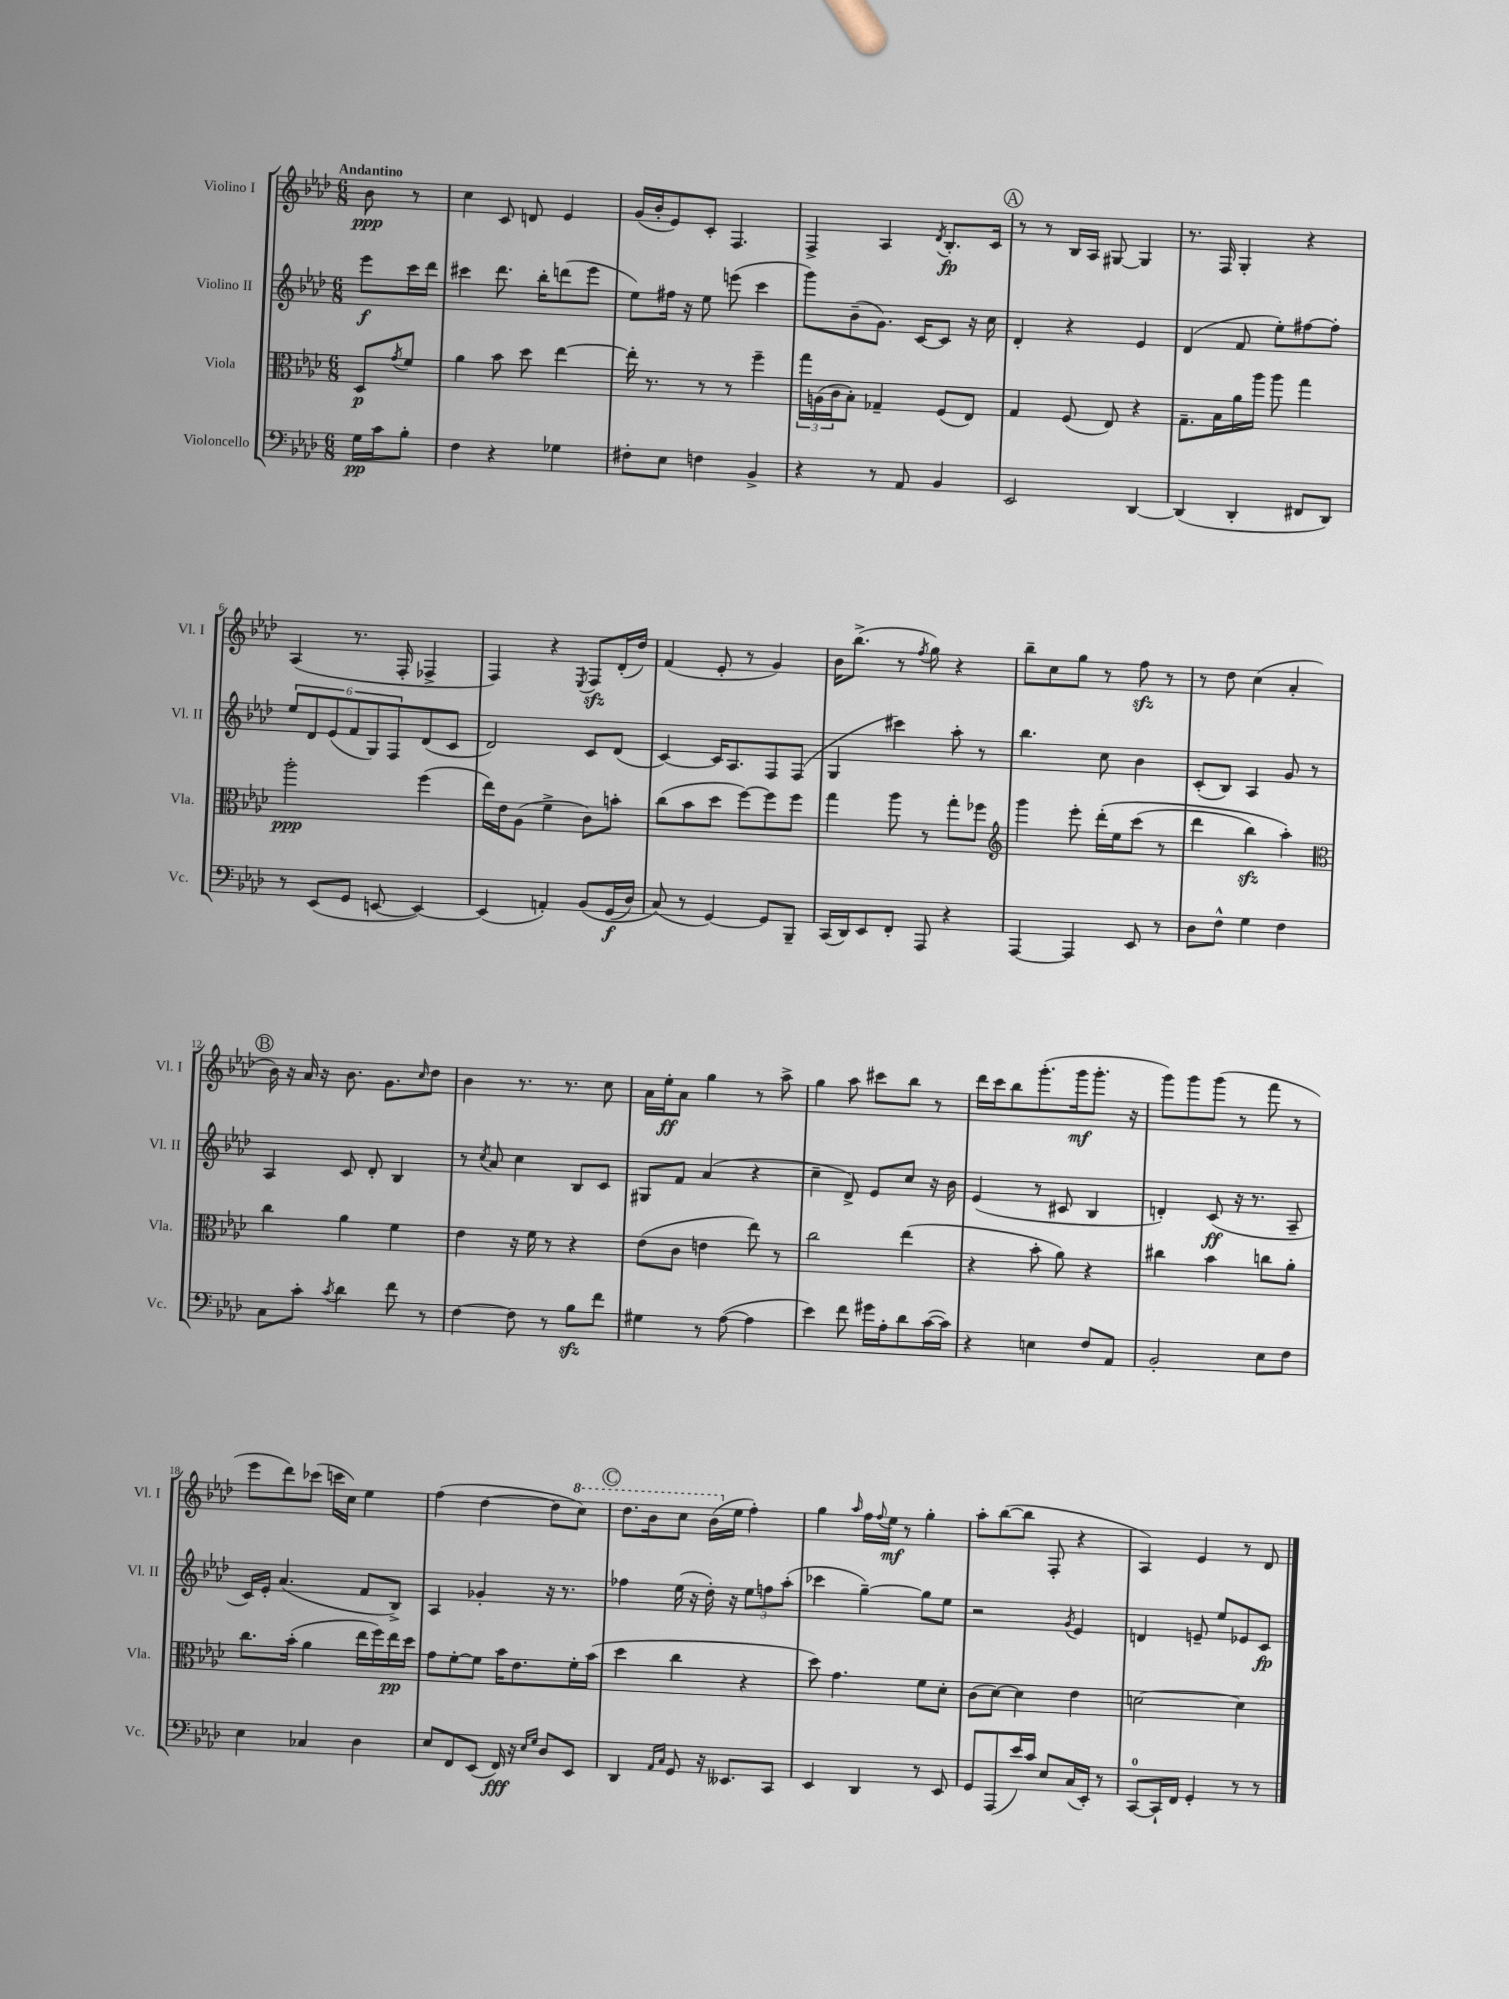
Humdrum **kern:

**kern	**kern	**kern	**kern
*staff4	*staff3	*staff2	*staff1
*clefF4	*clefC3	*clefG2	*clefG2
*k[b-e-a-d-]	*k[b-e-a-d-]	*k[b-e-a-d-]	*k[b-e-a-d-]
*M6/8	*M6/8	*M6/8	*M6/8
16G	8D-	8eee-	8b-
16c	.	.	.
.	8qg	.	.
8B-'	8f	16ccc	8r
.	.	16ddd-	.
=	=	=	=
4F	4a-	4ccc#	4cc
4r	8b-	8.ddd-	8c
.	8dd-	.	8d
.	.	16bb-'	.
4G-	[4ee-	(8ddd	4e-
.	.	8eee-	.
=	=	=	=
8F#'	16ee-']	8ee-)	(16g
.	8.r	.	16b-'
8E-	.	16ff#	8e-)
.	.	16r	.
4F	8r	8ee-	8c'
.	8r	(8eee	4.F
4BB-^	4ff~	4ccc	.
=	=	=	=
4r	24gg	8ggg)	4F^
.	(24A	.	.
.	24c	.	.
.	8B-')	(8b-~	.
8r	4G-~	8.g)	4A-
8AA-	.	.	.
.	.	[16c	.
.	.	.	8qd-
4BB-	(8F	8c]	8.B-'
.	8E-)	16r	.
.	.	16cc	16c
=	=	=	=
2EE-	4G	4d-'	8r
.	.	.	8r
.	(8F	4r	16B-
.	.	.	16A-
.	8E-)	.	[8G#
[4DD-	4r	4e-	4G#]
=	=	=	=
(4DD-]	8.G~	(4d-	8.r
.	16B-	.	16F
4DD-'	16a-	8f	4G'
.	16aa-	.	.
.	8aa-	8ee-')	.
8FF#	4gg	[8ff#	4r
8DD-)	.	8ff#']	.
=	=	=	=
8r	2aa-'	12ee-	(4A-
.	.	12d-	.
(8EE-	.	.	.
.	.	(12e-	.
8GG	.	12f	8.r
.	.	12G)	.
[8EE	.	.	.
.	.	12F	.
.	.	.	16F'
4EE_)	(4ff	(8d-	4F-^
.	.	8c	.
=	=	=	=
(4EE]	16ee-)	2d-)	4F)
.	16e-	.	.
.	(8A-	.	.
4AA')	4f^	.	4r
.	.	.	8qE-
&(8BB-	8c)	8c	8F
(16GG	8b'	(8d-	(16d-'
16D-)	.	.	16dd-)
=	=	=	=
(8C&)	(8cc	[4c)	(4f
8r	8b-	.	.
[4GG)	8dd-	16c]	8e-'
.	.	8.A-	.
.	[8ff)	.	8r
8GG]	8ff]	8F	4g)
8BBB-~	8ff	(8F	.
=	=	=	=
(16CC	4gg	4G	16b-
16DD-)	.	.	(8.bb-^
8EE-	.	.	.
8FF'	8aa-	4ccc#)	8r
.	.	.	8qff
8AAA-	8r	.	8gg)
4r	8gg'	8aa-'	4r
.	8ff-	8r	.
=	=	=	=
*	*clefG2	*	*
[4AAA-	4ggg	4.bb-	8bb-~
.	.	.	8cc
4AAA-]	8eee-'	.	8gg
.	&(16ddd-'	8cc	8r
.	16ee-	.	.
8EE-	(8ccc	4b-	8ff
8r	8r	.	8r
=	=	=	=
8D-	4ddd-	(8c'	8r
8F^^	.	8B-)	8dd-
4G	4bb-)	4A-	(4cc
4F	4aa-'&)	8g	4a-'
.	.	8r	.
=	=	=	=
*	*clefC3	*	*
8C	4cc	4A-	16b-)
.	.	.	16r
8c'	.	.	16a-
.	.	.	16r
8qc	.	.	.
4d-	4a-	8c	8.b-
.	.	8d-'	.
.	.	.	8.g
8f	4f	4B-	.
.	.	.	16qqcc
8r	.	.	8dd-
=	=	=	=
[4F	4e-	8r	4b-
.	.	8qcc	.
.	.	8a-	.
8F]	16r	4cc	8.r
.	16f	.	.
8r	8r	.	.
.	.	.	8.r
8B-	4r	8B-	.
8f	.	8c	8cc
=	=	=	=
4G#	(8e-	8G#	16a-
.	.	.	16ee-'
.	8c	8f	8a-
8r	4e	(4a-	4gg
([8A-	.	.	.
4A-]	8ee-)	4r	8r
.	8r	.	8aa-^
=	=	=	=
4e-)	2cc	4cc~	4gg
8f	.	8d-^)	8aa-
16g#	.	8e-	8ccc#
16A-'	.	.	.
8d-	(4ee-	8cc	8bb-
([16c	.	16r	8r
16c])	.	16b-	.
=	=	=	=
4r	4r	(4e-	16ddd-
.	.	.	16ccc
.	.	.	8bb-
4E	8b-'	8r	(8.ggg'
.	8a-)	8c#	.
.	.	.	16ggg
8F	4r	4B-	8.ggg'
8AA-	.	.	.
.	.	.	16r
=	=	=	=
2BB-'	4cc#	4d')	8ggg)
.	.	.	8ggg
.	4b-	(8c	(8ggg
.	.	16r	8r
.	.	8.r	.
8E-	8cc	.	8fff
8F	8a-'	8A-~	8r
=	=	=	=
4E-	8.cc	16c)	8eee-
.	.	16e-'	.
.	.	(4.a-	8ddd-)
.	(16b-'	.	.
4C-	4a-	.	(8ccc-
.	.	.	16ccc
.	.	.	16cc)
4D-	16ee-	8f	4ee-
.	16ff)	.	.
.	16ee-	8B-^)	.
.	16dd-	.	.
=	=	=	=
8E-	8g	4A-	(4ff
8FF	[8f'	.	.
(8EE-	8f]	4g-'	[4dd-
16FF)	16b-	.	.
16r	8.e-	.	.
16qqE-	.	.	.
16qqG	.	.	.
8D-	.	16r	8dd-]
.	.	8.r	.
8EE-	16f'	.	8ccc)
.	(16b-	.	.
=	=	=	=
4DD-	4dd-	4ff-	8.ddd-
.	.	.	16bb-
16qqAA-	.	.	.
16qqC	.	.	.
8GG	4cc	(16ee-	8ccc
.	.	16r	.
16r	.	16dd-')	(16bb-
8.EE--	.	16r	16ee-
.	4r	12ee-	4ff')
.	.	12ff	.
8CC	.	.	.
.	.	(12aa-'	.
=	=	=	=
4EE-	8dd-)	4ccc-	4gg
.	4.g	.	.
.	.	.	16qqaa-
4DD-	.	[4gg~)	16ff
.	.	.	8qqff
.	.	.	16ee-
.	.	.	8r
8r	8f	8gg]	4gg'
8EE-	8d-'	8ee-	.
=	=	=	=
8GG	(8c	2r	8aa-'
(8AAA-	[8d-)	.	([8bb-
16e-)	4d-]	.	8bb-]
16c	.	.	.
8E-	.	.	8F'
.	.	8qg	.
(16C	4e-	4e-	4r
16EE-')	.	.	.
8r	.	.	.
=	=	=	=
[8CC	[2d	4d	4A-)
16CC`]	.	.	.
16FF	.	.	.
4GG'	.	8e~	4e-
.	.	8ee-	.
8r	4d]	8e-	8r
8r	.	8c	8d-
==	==	==	==
*-	*-	*-	*-
